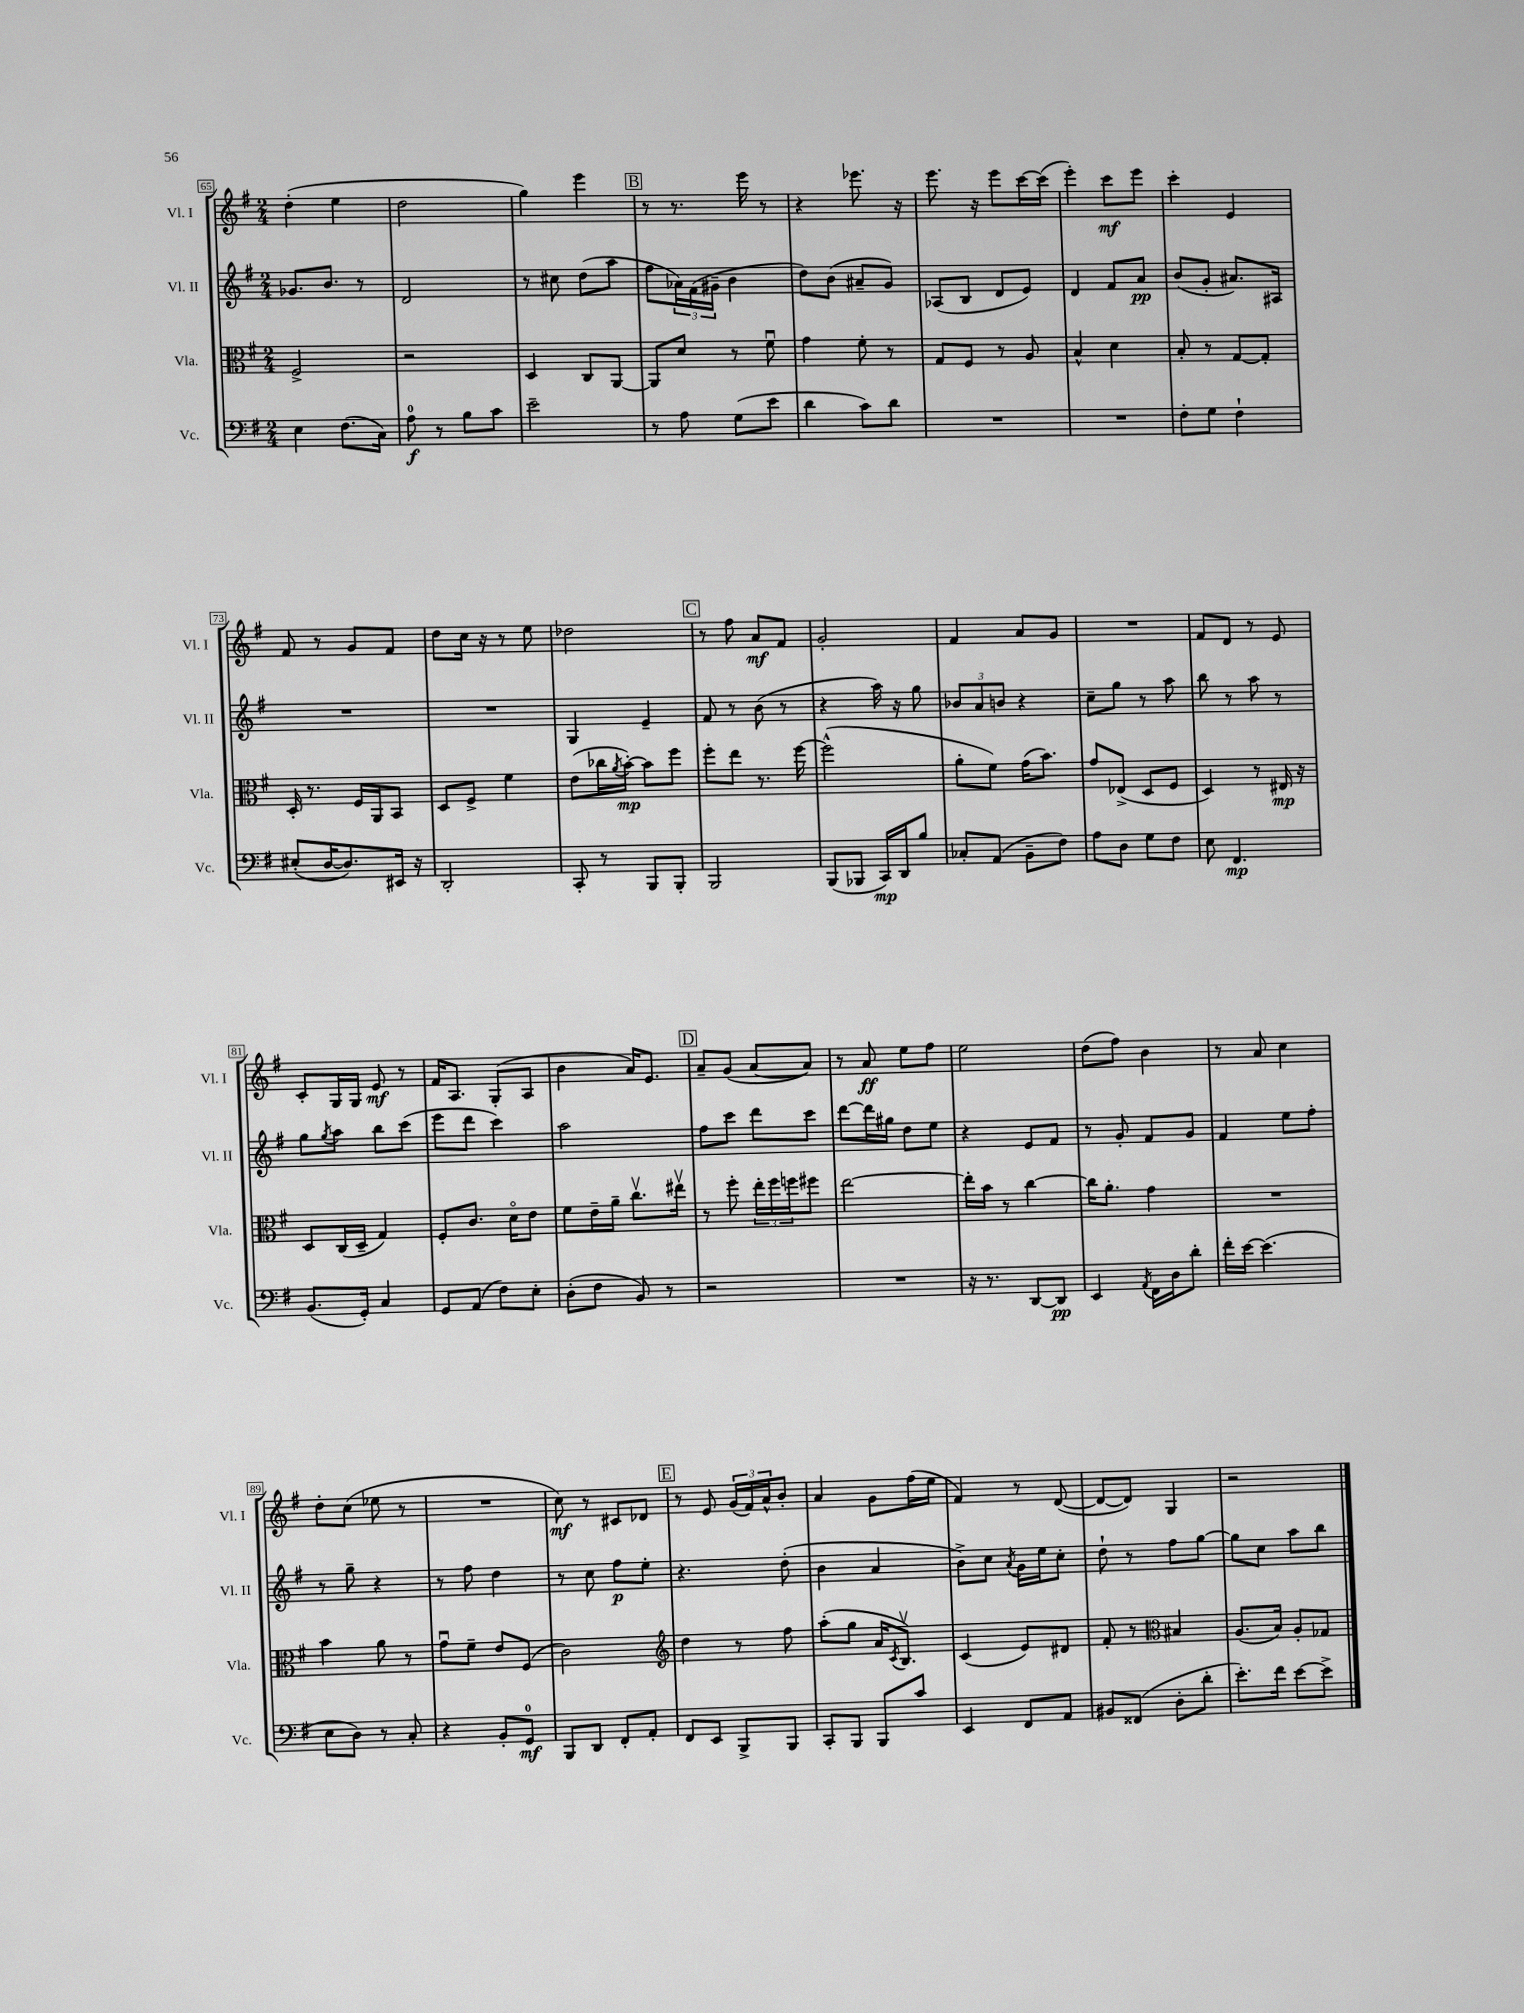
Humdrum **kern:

**kern	**dynam	**kern	**dynam	**kern	**dynam	**kern	**dynam
*part4	*part4	*part3	*part3	*part2	*part2	*part1	*part1
*staff4	*staff4	*staff3	*staff3	*staff2	*staff2	*staff1	*staff1
*I"Vc.	*	*I"Vla.	*	*I"Vl. II	*	*I"Vl. I	*
*I'Vc.	*	*I'Vla.	*	*I'Vl. II	*	*I'Vl. I	*
*clefF4	*	*clefC3	*	*clefG2	*	*clefG2	*
*k[f#]	*	*k[f#]	*	*k[f#]	*	*k[f#]	*
*M2/4	*	*M2/4	*	*M2/4	*	*M2/4	*
=65	=65	=65	=65	=65	=65	=65	=65
4E\	.	2F#^/	.	8.g-X/L	.	(4dd'\	.
.	.	.	.	8.b/J	.	.	.
(8.F#\L	.	.	.	.	.	4ee\	.
.	.	.	.	8r	.	.	.
16C\Jk)	.	.	.	.	.	.	.
=66	=66	=66	=66	=66	=66	=66	=66
8A\	f	2r	.	2d/	.	2dd\	.
8r	.	.	.	.	.	.	.
8B\L	.	.	.	.	.	.	.
8c\J	.	.	.	.	.	.	.
=67	=67	=67	=67	=67	=67	=67	=67
2e~\	.	4D/	.	8r	.	4gg\)	.
.	.	.	.	8cc#X\	.	.	.
.	.	8C/L	.	(8dd\L	.	4eee\	.
.	.	[8AA/J	.	8aa\J	.	.	.
!!LO:REH:place=s1:t=B
=68	=68	=68	=68	=68	=68	=68	=68
8r	.	8AA/L]	.	8ff#\L	.	8r	.
8A\	.	8d/J	.	24a-X\L)	.	8.r	.
.	.	.	.	(24f#\	.	.	.
.	.	.	.	24g#X~\JJ	.	.	.
(8G\L	.	8r	.	4b\	.	.	.
.	.	.	.	.	.	16eee\	.
8e\J	.	8f#u\	.	.	.	8r	.
=69	=69	=69	=69	=69	=69	=69	=69
4d\	.	4g\	.	8dd\L)	.	4r	.
.	.	.	.	(8b\J	.	.	.
8c\L)	.	8f#'\	.	8a#X~/L	.	8.eee-X\	.
8d\J	.	8r	.	8g/J)	.	.	.
.	.	.	.	.	.	16r	.
=70	=70	=70	=70	=70	=70	=70	=70
2r	.	8G/L	.	(8A-X/L	.	8.eee\	.
.	.	8F#/J	.	8B/J	.	.	.
.	.	.	.	.	.	16r	.
.	.	8r	.	8d/L	.	8eee\L	.
.	.	8A/	.	8e/J)	.	[16ccc\L	.
.	.	.	.	.	.	(16ccc\JJ]	.
=71	=71	=71	=71	=71	=71	=71	=71
2r	.	4B^^/	.	4d/	.	4eee'\)	.
.	.	4d\	.	8f#/L	.	8ccc\L	mf
.	.	.	.	8a/J	pp	8eee\J	.
=72	=72	=72	=72	=72	=72	=72	=72
8F#'\L	.	8B'/	.	(8b/L	.	4ccc'\	.
8G\J	.	8r	.	8g'/J	.	.	.
4F#`\	.	[8G/L	.	8.a#X/L)	.	4e/	.
.	.	8G'/J]	.	.	.	.	.
.	.	.	.	16A#X/Jk	.	.	.
!!LO:LB:g=z
=73	=73	=73	=73	=73	=73	=73	=73
(8E#X'/L	.	16D'/	.	2r	.	8f#/	.
.	.	8.r	.	.	.	.	.
[16D/K	.	.	.	.	.	8r	.
8.D/])	.	.	.	.	.	.	.
.	.	16F#/LL	.	.	.	8g/L	.
.	.	16AA/J	.	.	.	.	.
16EE#X/Jk	.	8BB/J	.	.	.	8f#/J	.
16r	.	.	.	.	.	.	.
=74	=74	=74	=74	=74	=74	=74	=74
2DD'/	.	8D/L	.	2r	.	8dd\L	.
.	.	8F#^/J	.	.	.	16cc\Jk	.
.	.	.	.	.	.	16r	.
.	.	4f#\	.	.	.	8r	.
.	.	.	.	.	.	8ee\	.
=75	=75	=75	=75	=75	=75	=75	=75
8CC'/	.	(8e\L	.	4G/	.	2dd-X\	.
8r	.	16cc-X\L	.	.	.	.	.
.	.	8qa/	.	.	.	.	.
.	.	[16b'\JJ)	mp	.	.	.	.
8BBB/L	.	8b\L]	.	4e~/	.	.	.
8BBB'/J	.	8ff#\J	.	.	.	.	.
!!LO:REH:place=s1:t=C
=76	=76	=76	=76	=76	=76	=76	=76
2BBB/	.	8ff#'\L	.	8f#/	.	8r	.
.	.	8ee\J	.	8r	.	8ff#\	.
.	.	8.r	.	(8b\	.	8a/L	mf
.	.	.	.	8r	.	8f#/J	.
.	.	[16ff#\	.	.	.	.	.
=77	=77	=77	=77	=77	=77	=77	=77
(8BBB/L	.	(2ff#^^\]	.	4r	.	2g'/	.
8BBB-X/J	.	.	.	.	.	.	.
16CC/LL)	mp	.	.	16aa\)	.	.	.
16DD/J	.	.	.	16r	.	.	.
8B/J	.	.	.	8gg\	.	.	.
=78	=78	=78	=78	=78	=78	=78	=78
8C-X'/L	.	8a'\L	.	12b-X/L	.	4f#/	.
.	.	.	.	12a/	.	.	.
(8AA/J	.	8f#\J)	.	.	.	.	.
.	.	.	.	12bn/J	.	.	.
8BB~\L	.	(16g\KL	.	4r	.	8a/L	.
.	.	8.b\J)	.	.	.	.	.
8F#\J)	.	.	.	.	.	8g/J	.
=79	=79	=79	=79	=79	=79	=79	=79
8A\L	.	8g/L	.	8cc~\L	.	2r	.
8D\J	.	(8E-X^/J	.	8gg\J	.	.	.
8G\L	.	8D/L	.	8r	.	.	.
8F#\J	.	8F#/J	.	8aa\	.	.	.
=80	=80	=80	=80	=80	=80	=80	=80
8E\	.	4D/)	.	8bb\	.	8f#/L	.
4.FF#/	mp	.	.	8r	.	8d/J	.
.	.	8r	.	8aa\	.	8r	.
.	.	16E#X/	mp	8r	.	8e/	.
.	.	16r	.	.	.	.	.
!!LO:LB:g=z
=81	=81	=81	=81	=81	=81	=81	=81
(8.BB/L	.	8D/L	.	8gg\L	.	8c'/L	.
.	.	.	.	8qgg/	.	.	.
.	.	(16C/L	.	8aa\J	.	16G/L	.
16GG'/Jk)	.	16D~/JJ	.	.	.	16G/JJ	.
4C/	.	4G/)	.	8bb\L	.	8e/	mf
.	.	.	.	(8ccc\J	.	8r	.
=82	=82	=82	=82	=82	=82	=82	=82
8GG/L	.	8F#'/L	.	8eee\L	.	16f#/KL	.
.	.	.	.	.	.	8.A/J	.
(8AA/J	.	8.c/J	.	8ddd\J	.	.	.
8F#\L)	.	.	.	4ccc\)	.	(8G'/L	.
.	.	16d\KL	.	.	.	.	.
8E'\J	.	8e\J	.	.	.	8A/J	.
=83	=83	=83	=83	=83	=83	=83	=83
(8D'\L	.	8f#\L	.	2aa\	.	4b\	.
8F#\J	.	16e~\L	.	.	.	.	.
.	.	16a~\JJ	.	.	.	.	.
8BB/)	.	8.ccv\L	.	.	.	16a/KL)	.
.	.	.	.	.	.	8.e/J	.
8r	.	.	.	.	.	.	.
.	.	16ee#Xv\Jk	.	.	.	.	.
!!LO:REH:place=s1:t=D
=84	=84	=84	=84	=84	=84	=84	=84
2r	.	8r	.	8ff#\L	.	8a~/L	.
.	.	8ff#'\	.	8ccc\J	.	(8g/J	.
.	.	24ee'\LL	.	8ddd\L	.	[8a/L	.
.	.	24ff#\	.	.	.	.	.
.	.	24ffn\J	.	.	.	.	.
.	.	8ff#X\J	.	8ccc\J	.	8a/J])	.
=85	=85	=85	=85	=85	=85	=85	=85
2r	.	[2ee\	.	[8ddd\L	.	8r	.
.	.	.	.	16ddd\L]	.	8a/	ff
.	.	.	.	16gg#X\JJ	.	.	.
.	.	.	.	8dd\L	.	8ee\L	.
.	.	.	.	8ee\J	.	8ff#\J	.
=86	=86	=86	=86	=86	=86	=86	=86
16r	.	16ee'\LL]	.	4r	.	2ee\	.
8.r	.	16b\JJ	.	.	.	.	.
.	.	8r	.	.	.	.	.
[8DD/L	.	[4cc\	.	8e/L	.	.	.
8DD/J]	pp	.	.	8f#/J	.	.	.
=87	=87	=87	=87	=87	=87	=87	=87
4EE/	.	16cc\KL]	.	8r	.	(8dd\L	.
.	.	8.a'\J	.	.	.	.	.
.	.	.	.	8g'/	.	8ff#\J)	.
8qAA/	.	.	.	.	.	.	.
16FF#\LL	.	4g\	.	8f#/L	.	4b\	.
16D\J	.	.	.	.	.	.	.
8d'\J	.	.	.	8g/J	.	.	.
=88	=88	=88	=88	=88	=88	=88	=88
16f#'\LL	.	2r	.	4f#/	.	8r	.
[16e\JJ	.	.	.	.	.	.	.
(4.e\]	.	.	.	.	.	8a/	.
.	.	.	.	8ee\L	.	4cc\	.
.	.	.	.	8ff#'\J	.	.	.
!!LO:LB:g=z
=89	=89	=89	=89	=89	=89	=89	=89
8E\L	.	4b\	.	8r	.	8dd'\L	.
8D\J)	.	.	.	8gg~\	.	(8cc\J	.
8r	.	8a\	.	4r	.	8ee-X\	.
8C'/	.	8r	.	.	.	8r	.
=90	=90	=90	=90	=90	=90	=90	=90
4r	.	8gu\L	.	8r	.	2r	.
.	.	8f#~\J	.	8ff#\	.	.	.
8BB'/L	.	8e/L	.	4dd\	.	.	.
8GG/J	mf	(8F#/J	.	.	.	.	.
=91	=91	=91	=91	=91	=91	=91	=91
8BBB/L	.	2c\)	.	8r	.	8cc\)	mf
8DD/J	.	.	.	8cc\	.	8r	.
8FF#'/L	.	.	.	8ff#\L	p	8c#X/L	.
8AA'/J	.	.	.	8ee'\J	.	8d-X/J	.
!!LO:REH:place=s1:t=E
=92	=92	=92	=92	=92	=92	=92	=92
*	*	*clefG2	*	*	*	*	*
8FF#/L	.	4dd\	.	4.r	.	8r	.
8EE/J	.	.	.	.	.	8e/	.
8BBB^/L	.	8r	.	.	.	(24g/LL	.
.	.	.	.	.	.	24f#/)	.
.	.	.	.	.	.	24a^^/J	.
8BBB/J	.	8ff#\	.	(8dd'\	.	8b'/J	.
=93	=93	=93	=93	=93	=93	=93	=93
8CC'/L	.	(8aa'\L	.	4b\	.	4a/	.
8BBB/J	.	8gg\J	.	.	.	.	.
8BBB/L	.	16a/KL	.	4a/	.	8g\L	.
.	.	8qc/	.	.	.	.	.
.	.	8.Bv/J)	.	.	.	.	.
8c/J	.	.	.	.	.	(16ff#\L	.
.	.	.	.	.	.	16ee\JJ	.
=94	=94	=94	=94	=94	=94	=94	=94
4EE/	.	(4c/	.	8b^\L)	.	4f#/)	.
.	.	.	.	8cc\J	.	.	.
.	.	.	.	8qa/	.	.	.
8FF#/L	.	8e/L)	.	16g\LL	.	8r	.
.	.	.	.	16ee\J	.	.	.
8AA/J	.	8d#X/J	.	8cc'\J	.	([8d/	.
=95	=95	=95	=95	=95	=95	=95	=95
8BB#X/L	.	8f#'/	.	8dd`\	.	8d/L_	.
(8FF##X/J	.	8r	.	8r	.	8d/J])	.
*	*	*clefC3	*	*	*	*	*
8D'\L	.	4B#X/	.	8ff#\L	.	4G/	.
8d'\J	.	.	.	[8gg\J	.	.	.
=96	=96	=96	=96	=96	=96	=96	=96
8.e'\L)	.	(8.A/L	.	8gg\L]	.	2r	.
.	.	.	.	8cc\J	.	.	.
16f#\Jk	.	16B/Jk)	.	.	.	.	.
[8e\L	.	8A'/L	.	8aa\L	.	.	.
8e^\J]	.	8G-X/J	.	8bb\J	.	.	.
==	==	==	==	==	==	==	==
*-	*-	*-	*-	*-	*-	*-	*-
